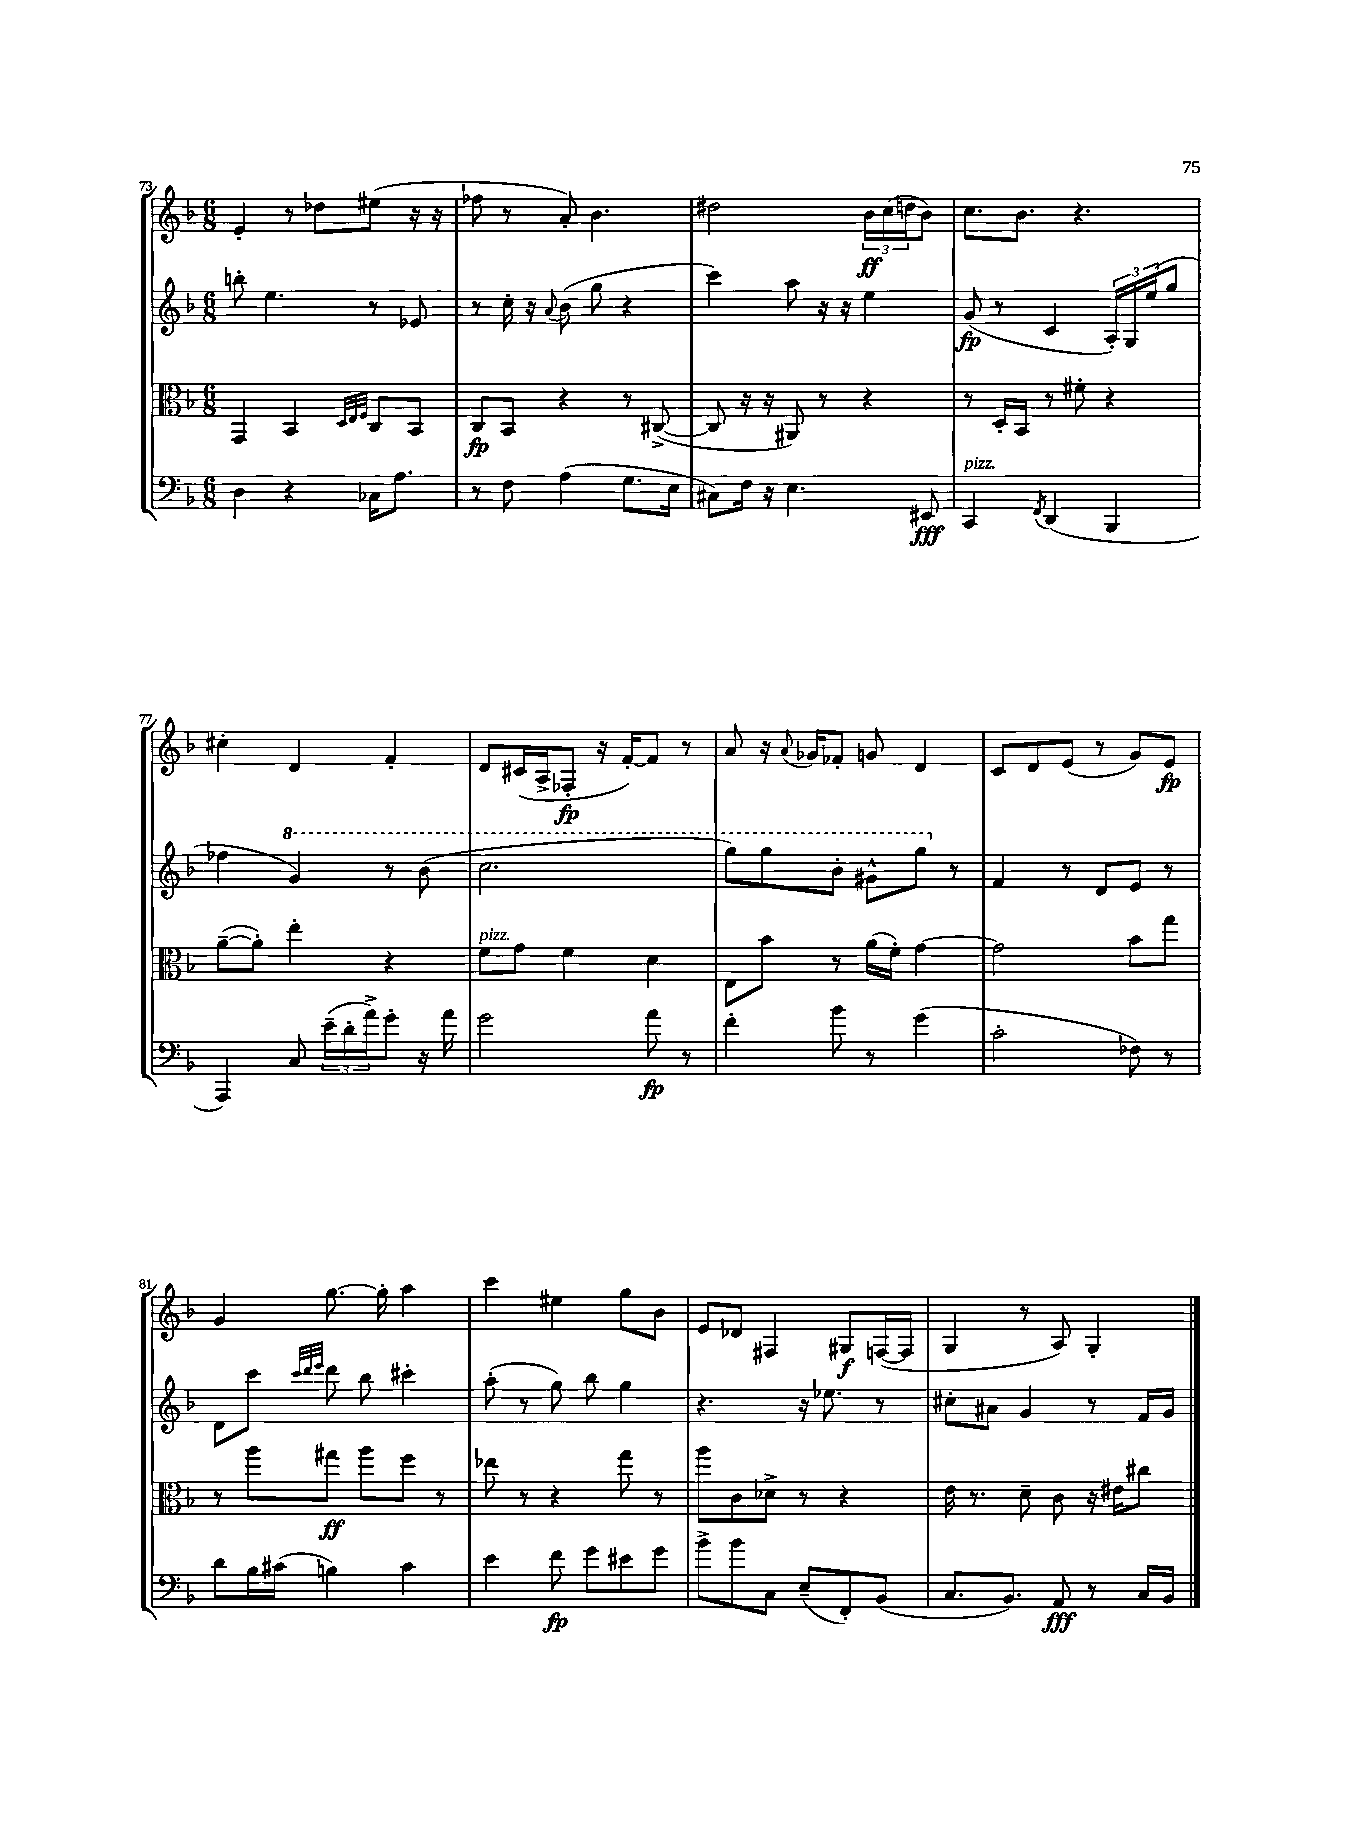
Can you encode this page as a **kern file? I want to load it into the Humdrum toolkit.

**kern	**dynam	**kern	**dynam	**kern	**dynam	**kern	**dynam
*part4	*part4	*part3	*part3	*part2	*part2	*part1	*part1
*staff4	*staff4	*staff3	*staff3	*staff2	*staff2	*staff1	*staff1
*clefF4	*	*clefC3	*	*clefG2	*	*clefG2	*
*k[b-]	*	*k[b-]	*	*k[b-]	*	*k[b-]	*
*M6/8	*	*M6/8	*	*M6/8	*	*M6/8	*
=73	=73	=73	=73	=73	=73	=73	=73
4D\	.	4GG/	.	8bbn'\	.	4e'/	.
.	.	.	.	4.ee\	.	.	.
4r	.	4BB-/	.	.	.	8r	.
.	.	.	.	.	.	8dd-X\L	.
.	.	32qqD/LLL	.	.	.	.	.
.	.	32qqE/	.	.	.	.	.
.	.	32qqF/JJJ	.	.	.	.	.
16C-X\KL	.	8C/L	.	8r	.	(8ee#X\J	.
8.A\J	.	.	.	.	.	.	.
.	.	8BB-/J	.	8e-X/	.	16r	.
.	.	.	.	.	.	16r	.
=74	=74	=74	=74	=74	=74	=74	=74
8r	.	8C/L	fp	8r	.	8ff-X\	.
8F\	.	8BB-/J	.	16cc'\	.	8r	.
.	.	.	.	16r	.	.	.
.	.	.	.	8qqa/	.	.	.
(4A\	.	4r	.	(8b-\	.	8a'/)	.
.	.	.	.	8gg\	.	4.b-\	.
8.G\L	.	8r	.	4r	.	.	.
.	.	([8C#X^/	.	.	.	.	.
16E\Jk	.	.	.	.	.	.	.
=75	=75	=75	=75	=75	=75	=75	=75
8C#X\L)	.	8C#/]	.	4ccc\)	.	2dd#X\	.
16F\Jk	.	16r	.	.	.	.	.
16r	.	16r	.	.	.	.	.
4.E\	.	8AA#X/)	.	8aa\	.	.	.
.	.	8r	.	16r	.	.	.
.	.	.	.	16r	.	.	.
.	.	4r	.	4ee\	.	24b-\LL	ff
.	.	.	.	.	.	(24cc\	.
.	.	.	.	.	.	24ddn\J	.
8EE#X/	fff	.	.	.	.	8b-\J)	.
=76	=76	=76	=76	=76	=76	=76	=76
!LO:TX:a:i:t=pizz.	!	!	!	!	!	!	!
4CC/	.	8r	.	(8g/	fp	8.cc\L	.
.	.	16D'/LL	.	8r	.	.	.
.	.	16BB-/JJ	.	.	.	8.b-\J	.
8qFF/	.	.	.	.	.	.	.
(4DD/	.	8r	.	4c/	.	.	.
.	.	8f#X'\	.	.	.	4.r	.
4BBB-/	.	4r	.	24A'/LL)	.	.	.
.	.	.	.	24G/	.	.	.
.	.	.	.	(24ee/J	.	.	.
.	.	.	.	8gg/J	.	.	.
!!LO:LB:g=z
=77	=77	=77	=77	=77	=77	=77	=77
4AAA/)	.	([8a~\L	.	4ff-X\	.	4cc#X'\	.
.	.	8a'\J])	.	.	.	.	.
*	*	*	*	*8va	*	*	*
8C/	.	4ee'\	.	4gg/)	.	4d/	.
(24e~\LL	.	.	.	.	.	.	.
24d'\	.	.	.	.	.	.	.
24a^\J)	.	.	.	.	.	.	.
8g'\J	.	4r	.	8r	.	4f'/	.
16r	.	.	.	(8bb-\	.	.	.
16a\	.	.	.	.	.	.	.
=78	=78	=78	=78	=78	=78	=78	=78
!	!	!LO:TX:a:i:t=pizz.	!	!	!	!	!
2g\	.	8f\L	.	2.ccc\	.	8d/L	.
.	.	8g\J	.	.	.	(16c#X/L	.
.	.	.	.	.	.	16A^/J	.
.	.	4f\	.	.	.	8F-X'/J	fp
.	.	.	.	.	.	16r	.
.	.	.	.	.	.	[16f'/KL)	.
8a\	fp	4d\	.	.	.	8f/J]	.
8r	.	.	.	.	.	8r	.
=79	=79	=79	=79	=79	=79	=79	=79
4f'\	.	8E\L	.	8ggg\L)	.	8a/	.
.	.	8b-\J	.	8ggg\	.	16r	.
.	.	.	.	.	.	8qqa/	.
.	.	.	.	.	.	16g-X/KL	.
8b-\	.	8r	.	8bb-'\J	.	8f-X'/J	.
8r	.	(16a\LL	.	8gg#X^^\L	.	8gn/	.
.	.	16f'\JJ)	.	.	.	.	.
(4g\	.	[4g\	.	8ggg\J	.	4d/	.
*	*	*	*	*X8va	*	*	*
.	.	.	.	8r	.	.	.
=80	=80	=80	=80	=80	=80	=80	=80
2c'\	.	2g\]	.	4f/	.	8c/L	.
.	.	.	.	.	.	8d/	.
.	.	.	.	8r	.	(8e/J	.
.	.	.	.	8d/L	.	8r	.
8F-X\)	.	8b-\L	.	8e/J	.	8g/L)	.
8r	.	8gg\J	.	8r	.	8e/J	fp
!!LO:LB:g=z
=81	=81	=81	=81	=81	=81	=81	=81
8d\L	.	8r	.	8d\L	.	4g/	.
16B-\L	.	8aa\L	.	8ccc\J	.	.	.
(16c#X\JJ	.	.	.	.	.	.	.
.	.	.	.	32qqccc/LLL	.	.	.
.	.	.	.	32qqddd/	.	.	.
.	.	.	.	32qqeee/JJJ	.	.	.
4Bn\)	.	8gg#X\J	ff	8ddd\	.	[8.gg\	.
.	.	8aa\L	.	8bb-\	.	.	.
.	.	.	.	.	.	16gg'\]	.
4c#\	.	8ff\J	.	4ccc#X'\	.	4aa\	.
.	.	8r	.	.	.	.	.
=82	=82	=82	=82	=82	=82	=82	=82
4e\	.	8ee-X\	.	(8aa'\	.	4ccc\	.
.	.	8r	.	8r	.	.	.
8f\	fp	4r	.	8gg\)	.	4ee#X\	.
8g\L	.	.	.	8bb-\	.	.	.
8e#X\	.	8gg\	.	4gg\	.	8gg\L	.
8g\J	.	8r	.	.	.	8b-\J	.
=83	=83	=83	=83	=83	=83	=83	=83
8b-^\L	.	8aa\L	.	4.r	.	8e/L	.
8b-\	.	8c\	.	.	.	8d-X/J	.
8C\J	.	8d-X^\J	.	.	.	4F#X/	.
(8E~/L	.	8r	.	16r	.	.	.
.	.	.	.	8.ee-X\	.	.	.
8FF'/)	.	4r	.	.	.	8G#X/L	f
(8BB-/J	.	.	.	8r	.	([16Fn/L	.
.	.	.	.	.	.	16F/JJ]	.
=84	=84	=84	=84	=84	=84	=84	=84
8.C/L	.	16e\	.	8cc#X'\L	.	4G/	.
.	.	8.r	.	.	.	.	.
.	.	.	.	8a#X\J	.	.	.
8.BB-/J)	.	.	.	.	.	.	.
.	.	8d~\	.	4g/	.	8r	.
8AA/	fff	8c\	.	.	.	8A/)	.
8r	.	16r	.	8r	.	4G'/	.
.	.	16e#X\KL	.	.	.	.	.
16C/LL	.	8cc#X\J	.	16f/LL	.	.	.
16BB-/JJ	.	.	.	16g/JJ	.	.	.
==	==	==	==	==	==	==	==
*-	*-	*-	*-	*-	*-	*-	*-
